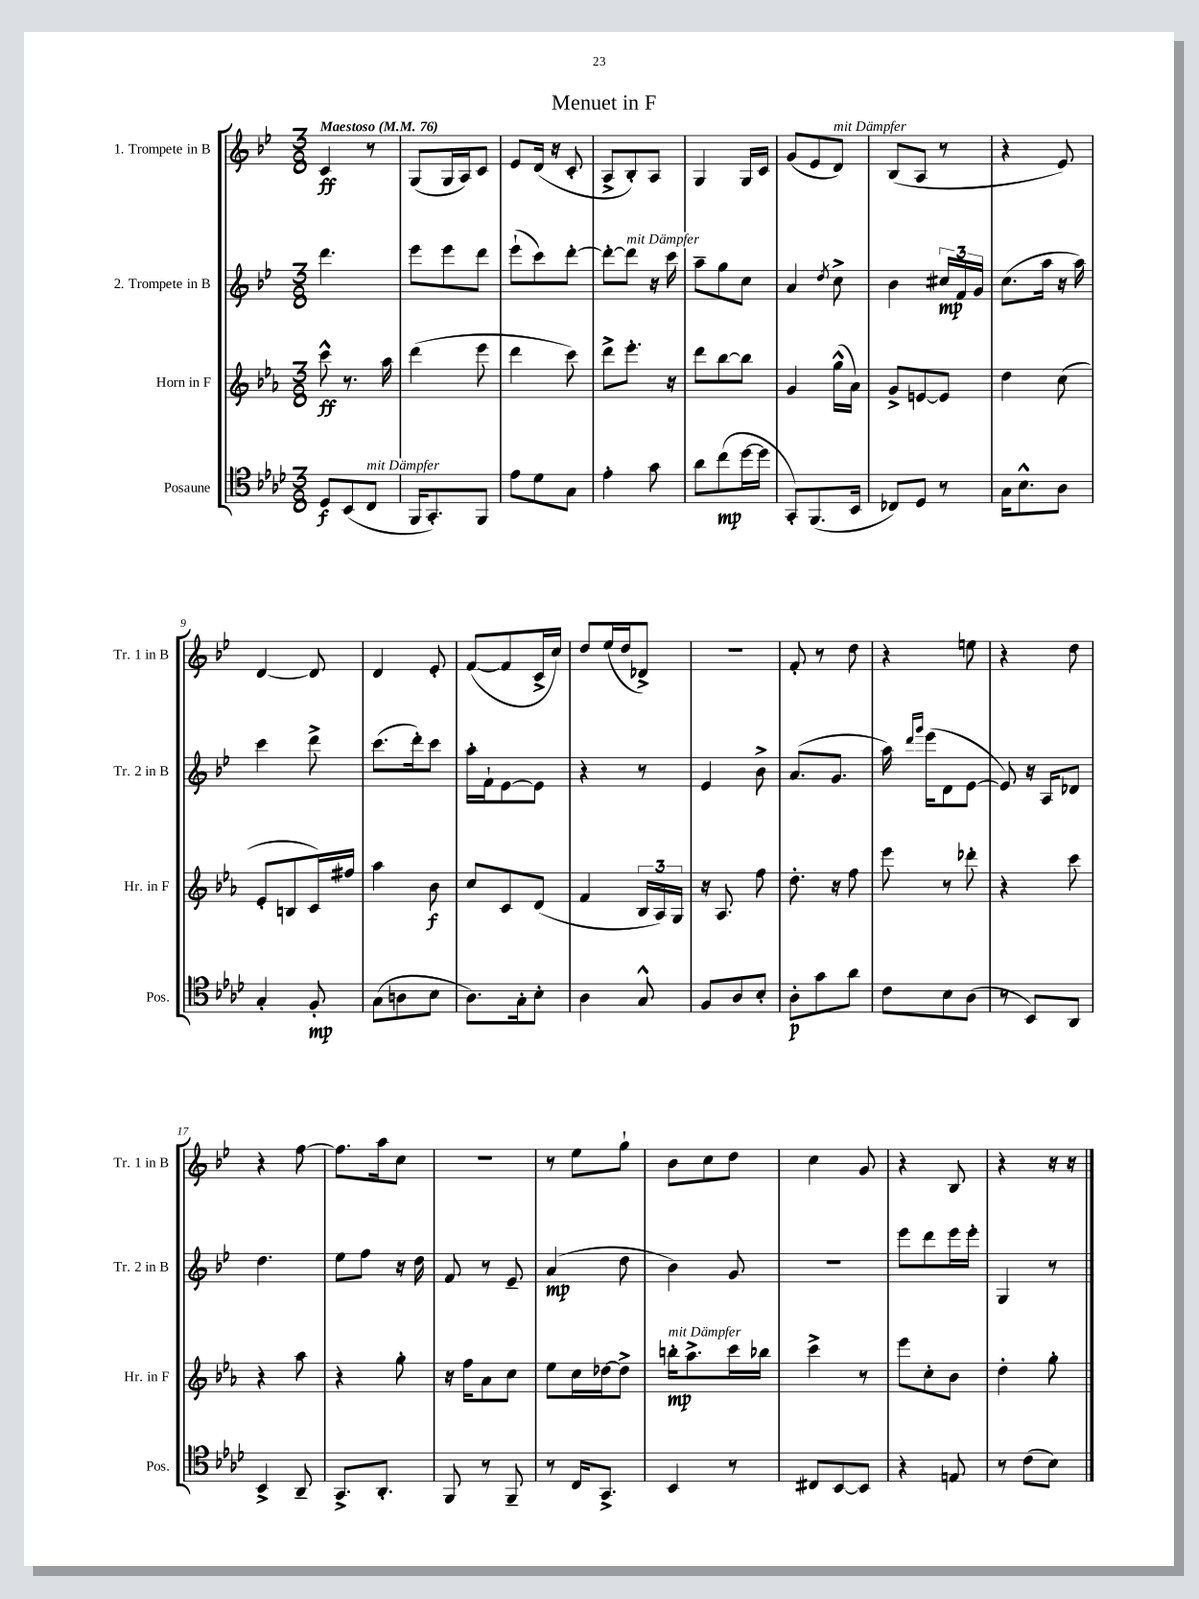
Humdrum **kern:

**kern	**kern	**kern	**kern
*staff4	*staff3	*staff2	*staff1
*clefC4	*clefG2	*clefG2	*clefG2
*k[b-e-a-d-]	*k[b-e-a-]	*k[b-e-]	*k[b-e-]
*M3/8	*M3/8	*M3/8	*M3/8
*MM76	*MM76	*MM76	*MM76
8D-	8ccc^^	4.ddd	4c
(8BB-	8.r	.	.
8C	.	.	8r
.	16aa-	.	.
=	=	=	=
16FF	(4ddd	8eee-	(8G
8.GG')	.	.	.
.	.	8eee-	16G
.	.	.	16A)
8FF	8eee-	8ddd	8c
=	=	=	=
8e-	4ddd	(8eee-`	8e-
8d-	.	8ccc)	(16d
.	.	.	16r
8G	8ccc)	[8ddd'	8c'
=	=	=	=
4e-'	8ddd^	8ddd'_	8A^
.	8.eee-'	8ddd]	8B-')
8g	.	16r	8A
.	16r	16ccc	.
=	=	=	=
8a-	8ddd	8aa~	4G
(8cc	[8bb-	8gg	.
[16dd-	8bb-]	8cc	16G
16dd-]	.	.	16c
=	=	=	=
8GG')	4g	4a	(8g
(8.FF	.	.	8e-
.	.	8qdd	.
.	(16gg^^	8cc^	8d)
16BB-	16a-)	.	.
=	=	=	=
8C-)	8g^	4b-	(8B-
8D-	[8e	.	8A
8r	8e]	24cc#	8r
.	.	24f	.
.	.	24g	.
=	=	=	=
16G	4dd	(8.cc	4r
8.B-^^	.	.	.
.	.	16aa	.
8A-	(8cc	16r	8e-)
.	.	16aa)	.
=	=	=	=
4G'	8e-'	4ccc	[4d
.	8B	.	.
8F'	16c)	8ddd^	8d]
.	16ff#	.	.
=	=	=	=
(8G	4aa-	(8.ccc	4d
8A	.	.	.
.	.	16ddd')	.
8B-	8b-	8ccc	8e-'
=	=	=	=
8.A-)	8cc	16aa'	([8f
.	.	16f`	.
.	8c	[8e-	8f]
16G'	.	.	.
8B-'	(8d	8e-]	16c^
.	.	.	16cc)
=	=	=	=
4A-	4f	4r	8dd
.	.	.	(16ee-
.	.	.	16dd
8G^^	24B-	8r	8d-^)
.	24A-)	.	.
.	24G	.	.
=	=	=	=
8F	16r	4e-	4.r
.	8.A-	.	.
8A-	.	.	.
8B-'	8ff	8b-^	.
=	=	=	=
8A-'	8.dd'	(8.a	8f'
8g	.	.	8r
.	16r	8.g	.
8a-	8ff	.	8dd
=	=	=	=
8c	8eee-	16aa)	4r
.	.	16qqddd	.
.	.	16qqggg	.
.	.	(16eee-	.
8B-	8r	8d	.
(8A-	8ddd-'	[8e-	8ee
=	=	=	=
8r	4r	8e-])	4r
8BB-)	.	16r	.
.	.	16A	.
8AA-	8ccc	8d-	8dd
=	=	=	=
4BB-^	4r	4.dd	4r
8AA-~	8aa-	.	[8ff
=	=	=	=
8.GG^	4r	8ee-	8.ff]
.	.	8ff	.
8.AA-'	.	.	16aa
.	8gg'	16r	8cc
.	.	16dd	.
=	=	=	=
8FF	16r	8f	4.r
.	16ff	.	.
8r	8a-	8r	.
8FF~	8cc	8e-~	.
=	=	=	=
8r	8ee-	(4a	8r
16C	16cc	.	8ee-
8.GG^	[16dd-	.	.
.	8dd-^]	8dd	8gg`
=	=	=	=
4BB-	16bb'	4b-)	8b-
.	8.aa-^	.	.
.	.	.	8cc
8r	16ccc	8g	8dd
.	16bb-	.	.
=	=	=	=
8C#	4ccc^	4.r	4cc
[8BB-	.	.	.
8BB-]	8r	.	8g
=	=	=	=
4r	8eee-	8eee-	4r
.	8cc'	8ddd	.
8E	8b-	16eee-	8B-
.	.	16eee-'	.
=	=	=	=
8r	4dd'	4G	4r
(8c	.	.	.
8B-)	8gg'	8r	16r
.	.	.	16r
==	==	==	==
*-	*-	*-	*-
